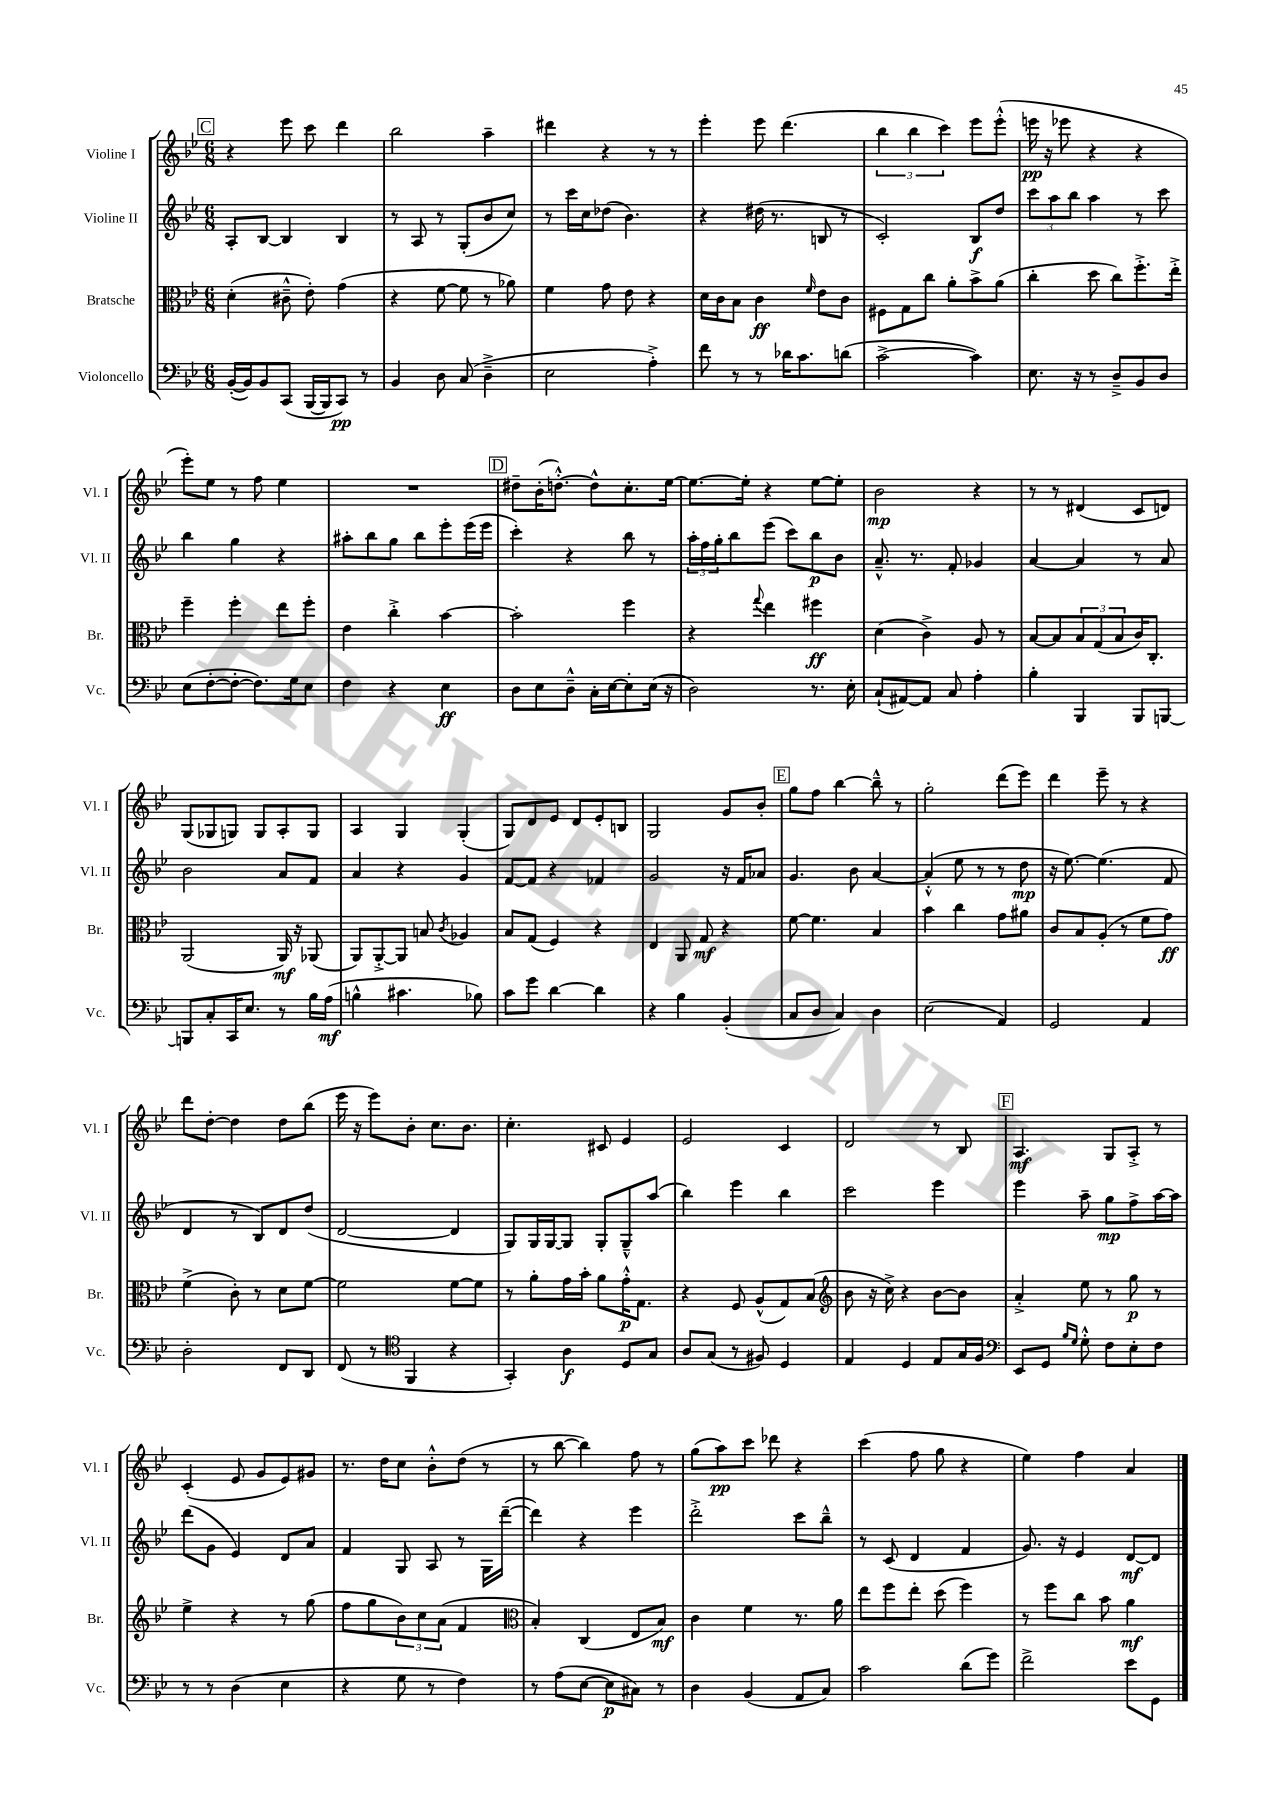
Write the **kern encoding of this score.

**kern	**kern	**kern	**kern
*staff4	*staff3	*staff2	*staff1
*clefF4	*clefC3	*clefG2	*clefG2
*k[b-e-]	*k[b-e-]	*k[b-e-]	*k[b-e-]
*M6/8	*M6/8	*M6/8	*M6/8
([16BB-'/LL	(4d'\	8A'/L	4r
16BB-/]J)	.	.	.
8BB-/	.	[8B-/J	.
(8CC/J	8c#~^^\	4B-/]	8eee-\
[16BBB-/LL	8e-'\)	.	8ccc\
16BBB-/]J	.	.	.
8CC/J)	(4g\	4B-/	4ddd\
8r	.	.	.
=	=	=	=
4BB-/	4r	8r	2bb-\
.	.	8A/	.
8D\	[8f\	8r	.
(8C/	8f\]	(8G'/L	.
4D~^\	8r	8b-/	4aa~\
.	8a-\)	8cc/J)	.
=	=	=	=
2E-\	4f\	8r	4ddd#\
.	.	16ccc\LL	.
.	.	16cc\J	.
.	8g\	(8dd-\J	4r
.	8e-\	4.b-\)	.
4A'^\)	4r	.	8r
.	.	.	8r
=	=	=	=
8f\	16d\LL	4r	4eee-'\
.	16c\J	.	.
8r	8B-\J	.	.
8r	4c\	(16dd#\	8eee-\
.	.	8.r	.
16d-\LK	.	.	(4.ddd\
8.c\	.	.	.
.	16qqf/	.	.
.	8e-\L	8B/	.
(8d\J	8c\J	8r	.
=	=	=	=
[2c^\	8F#\L	2c'/)	6bb-\
.	8G\	.	.
.	.	.	6bb-\
.	8cc\J	.	.
.	.	.	6ccc\)
.	8a'\L	.	.
4c\])	8b-^\	8B-/L	8eee-\L
.	(8a\J	8dd/J	(8eee-'^^\J
=	=	=	=
8.E-\	4cc'\	12ccc\L	16eee\
.	.	.	16r
.	.	12aa\	.
.	.	.	8eee-\
.	.	12bb-\J	.
16r	.	.	.
8r	8dd\	4aa\	4r
8D~^/L	8cc\L)	.	.
8BB-/	8.ff'^\	8r	4r
8D/J	.	8ccc\	.
.	16ee-'^\Jk	.	.
=	=	=	=
(8E-\L	4ff~\	4bb-\	8eee-'\L)
[8F'\	.	.	8ee-\J
8F'\_J	4ff'\	4gg\	8r
8.F\]L)	.	.	8ff\
.	8ee-\L	4r	4ee-\
16G\k	.	.	.
8E-\J	8ff'\J	.	.
=	=	=	=
4F\	4e-\	8aa#'\L	2.r
.	.	8bb-\	.
4r	4cc'^\	8gg\J	.
.	.	8bb-\L	.
4E-\	[4b-\	8eee-'\	.
.	.	(16eee-\L	.
.	.	16eee-\JJ	.
=	=	=	=
8D\L	2b-'\]	4ccc'\)	8dd#~\L
8E-\	.	.	(16b-'\K
.	.	.	[8.dd'^^\J)
8D~^^\J	.	4r	.
16C'\LL	.	.	8dd^^\]L
[16E-\J	.	.	.
8E-'\]	4ff\	8bb-\	8.cc'\
(16E-\Jk	.	8r	.
16r	.	.	[16ee-\Jk
=	=	=	=
2D\)	4r	24aa'\LL	8.ee-\_L
.	.	24ff\	.
.	.	24gg'\J	.
.	.	8bb-\	.
.	.	.	16ee-'\]Jk
.	8qqgg/	.	.
.	4ee-\	(8eee-\J	4r
.	.	8ccc\L)	.
8.r	4ff#\	8bb-\	[8ee-\L
.	.	8b-\J	8ee-'\]J
16E-'\	.	.	.
=	=	=	=
(8C`/L	(4d\	8.a~^^/	2b-\
[8AA#/)	.	.	.
.	.	8.r	.
8AA#/]J	4c^\)	.	.
8C/	.	8f'/	.
4A'\	8A/	4g-/	4r
.	8r	.	.
=	=	=	=
4B-'\	[8B-/L	[4a/	8r
.	8B-/]	.	8r
4BBB-/	12B-/	4a/]	(4d#/
.	(12G/	.	.
.	12B-/	.	.
8BBB-/L	16c/K)	8r	8c/L
.	8.C'/J	.	.
[8BBB/J	.	8a/	8d/J)
=	=	=	=
8BBB/]L	(2AA/	2b-\	(8G/L
8C'/	.	.	8G-/
16CC/K	.	.	8G/J)
8.E-/J	.	.	.
.	.	.	8G/L
8r	16AA/)	8a/L	8A'/
.	16r	.	.
16B-\LL	(8AA-/	8f/J	8G/J
(16A\JJ	.	.	.
=	=	=	=
4B^^\	8AA/L)	4a/	4A/
.	[8AA'^/	.	.
4.c#\	8AA/]J	4r	4G/
.	8B/	.	.
.	8qc/	.	.
.	4A-/	4g/	(4G'/
8B-\)	.	.	.
=	=	=	=
8c\L	8B-/L	[8f/L	8G/L)
8g\J	(8G/J	8f/]J	8d/
[4d\	4F/)	4r	8e-/J
.	.	.	8d/L
4d\]	4r	4f-/	8e-'/
.	.	.	8B/J
=	=	=	=
4r	4E-/	2g/	2G/
4B-\	8AA/	.	.
.	8G/	.	.
(4BB-'/	4r	16r	8g/L
.	.	16f/LK	.
.	.	8a-/J	8b-'/J
=	=	=	=
8C/L	[8f\	4.g/	8gg\L
8D/J	4.f\]	.	8ff\J
4C/)	.	.	[4bb-\
.	.	8b-\	.
4D\	4B-/	[4a/	8bb-~^^\]
.	.	.	8r
=	=	=	=
(2E-\	4b-\	(4a'^^/]	2gg'\
.	4cc\	8ee-\	.
.	.	8r	.
4AA/)	8g\L	8r	(8ddd\L
.	8a#\J	8dd\	8eee-\J)
=	=	=	=
2GG/	8c/L	16r	4ddd\
.	.	[8.ee-\)	.
.	8B-/	.	.
.	(8A'/J	(4.ee-\]	8eee-~\
.	8r	.	8r
4AA/	8f\L	.	4r
.	8g\J)	8f/	.
=	=	=	=
2D'\	(4f^\	4d/	8ddd\L
.	.	.	[8dd'\J
.	8c'\)	8r	4dd\]
.	8r	8B-/L)	.
8FF/L	8d\L	8d/	8dd\L
8DD/J	[8f\J	(8dd/J	(8bb-\J
=	=	=	=
(8FF/	2f\]	[2d/	16eee-\
.	.	.	16r
8r	.	.	8eee-\L)
*clefC4	*	*	*
4FF/	.	.	8b-'\J
.	.	.	8.cc\L
4r	[8f\L	4d/]	.
.	.	.	8.b-\J
.	8f\]J	.	.
=	=	=	=
4GG'/)	8r	8G/L)	4.cc'\
.	8a'\L	16G/L	.
.	.	[16G/J	.
4A\	16g\L	8G/]J	.
.	16b-'\JJ	.	.
.	8a\L	8G'/L	8c#/
8D/L	16g'^^\K	8G~^^/	4e-/
.	8.G\J	.	.
8G/J	.	(8aa/J	.
=	=	=	=
8A/L	4r	4bb-\)	2e-/
(8G/J	.	.	.
8r	8F/	4eee-\	.
8F#/)	(8A^^/L	.	.
4D/	8G/)	4bb-\	4c/
.	(8B-/J	.	.
=	=	=	=
*	*clefG2	*	*
4E-/	8b-\	2ccc\	2d/
.	16r	.	.
.	16cc^\)	.	.
4D/	4r	.	.
8E-/L	[8b-\L	4eee-\	8r
16G/L	8b-\]J	.	8B-/
16F/JJ	.	.	.
=	=	=	=
*clefF4	*	*	*
8EE-/L	4a'^/	4eee-\	4.A/
8GG/J	.	.	.
16qqB-/LL	.	.	.
16qqG/JJ	.	.	.
8G'^^\	8ee-\	8aa~\	.
8F\L	8r	8gg\L	8G/L
8E-'\	8gg\	8ff^\	8A'^/J
8F\J	8r	[16aa\L	8r
.	.	16aa\]JJ	.
=	=	=	=
8r	4ee-^\	(8ddd\L	(4c'/
8r	.	8g\J	.
(4D\	4r	4e-/)	8e-/
.	.	.	8g/L
4E-\	8r	8d/L	8e-/)
.	(8gg\	8a/J	8g#/J
=	=	=	=
4r	8ff\L	4f/	8.r
.	8gg\	.	.
.	.	.	16dd\LK
8G\	12b-\)	8G/	8cc\J
.	12cc\	.	.
8r	.	8A/	8b-'^^\L
.	(12a\J	.	.
4F\)	4f/	8r	(8dd\J
.	.	16G\LL	8r
.	.	([16ddd~\JJ	.
=	=	=	=
*	*clefC3	*	*
8r	4B-'/)	4ddd\])	8r
(8A\L	.	.	[8bb-\
[8E-\J	(4C/	4r	4bb-\])
8E-\]L	.	.	.
8C#\J)	8E-/L	4eee-\	8ff\
8r	8B-/J)	.	8r
=	=	=	=
4D\	4c\	2ddd'^\	(8gg\L
.	.	.	8aa\)
(4BB-/	4f\	.	8ccc\J
.	.	.	8ddd-\
8AA/L	8.r	8ccc\L	4r
8C/J)	.	8bb-~^^\J	.
.	16a\	.	.
=	=	=	=
2c\	8ee-\L	8r	(4ccc\
.	8ff\	(8c/	.
.	8ee-'\J	4d/	8ff\
.	(8dd\	.	8gg\
(8d\L	4ff\)	4f/	4r
8g\J)	.	.	.
=	=	=	=
2f^\	8r	8.g/)	4ee-\)
.	8ff\L	.	.
.	.	16r	.
.	8cc\J	4e-/	4ff\
.	8b-\	.	.
8e-\L	4a\	[8d/L	4a/
8GG\J	.	8d/]J	.
==	==	==	==
*-	*-	*-	*-
